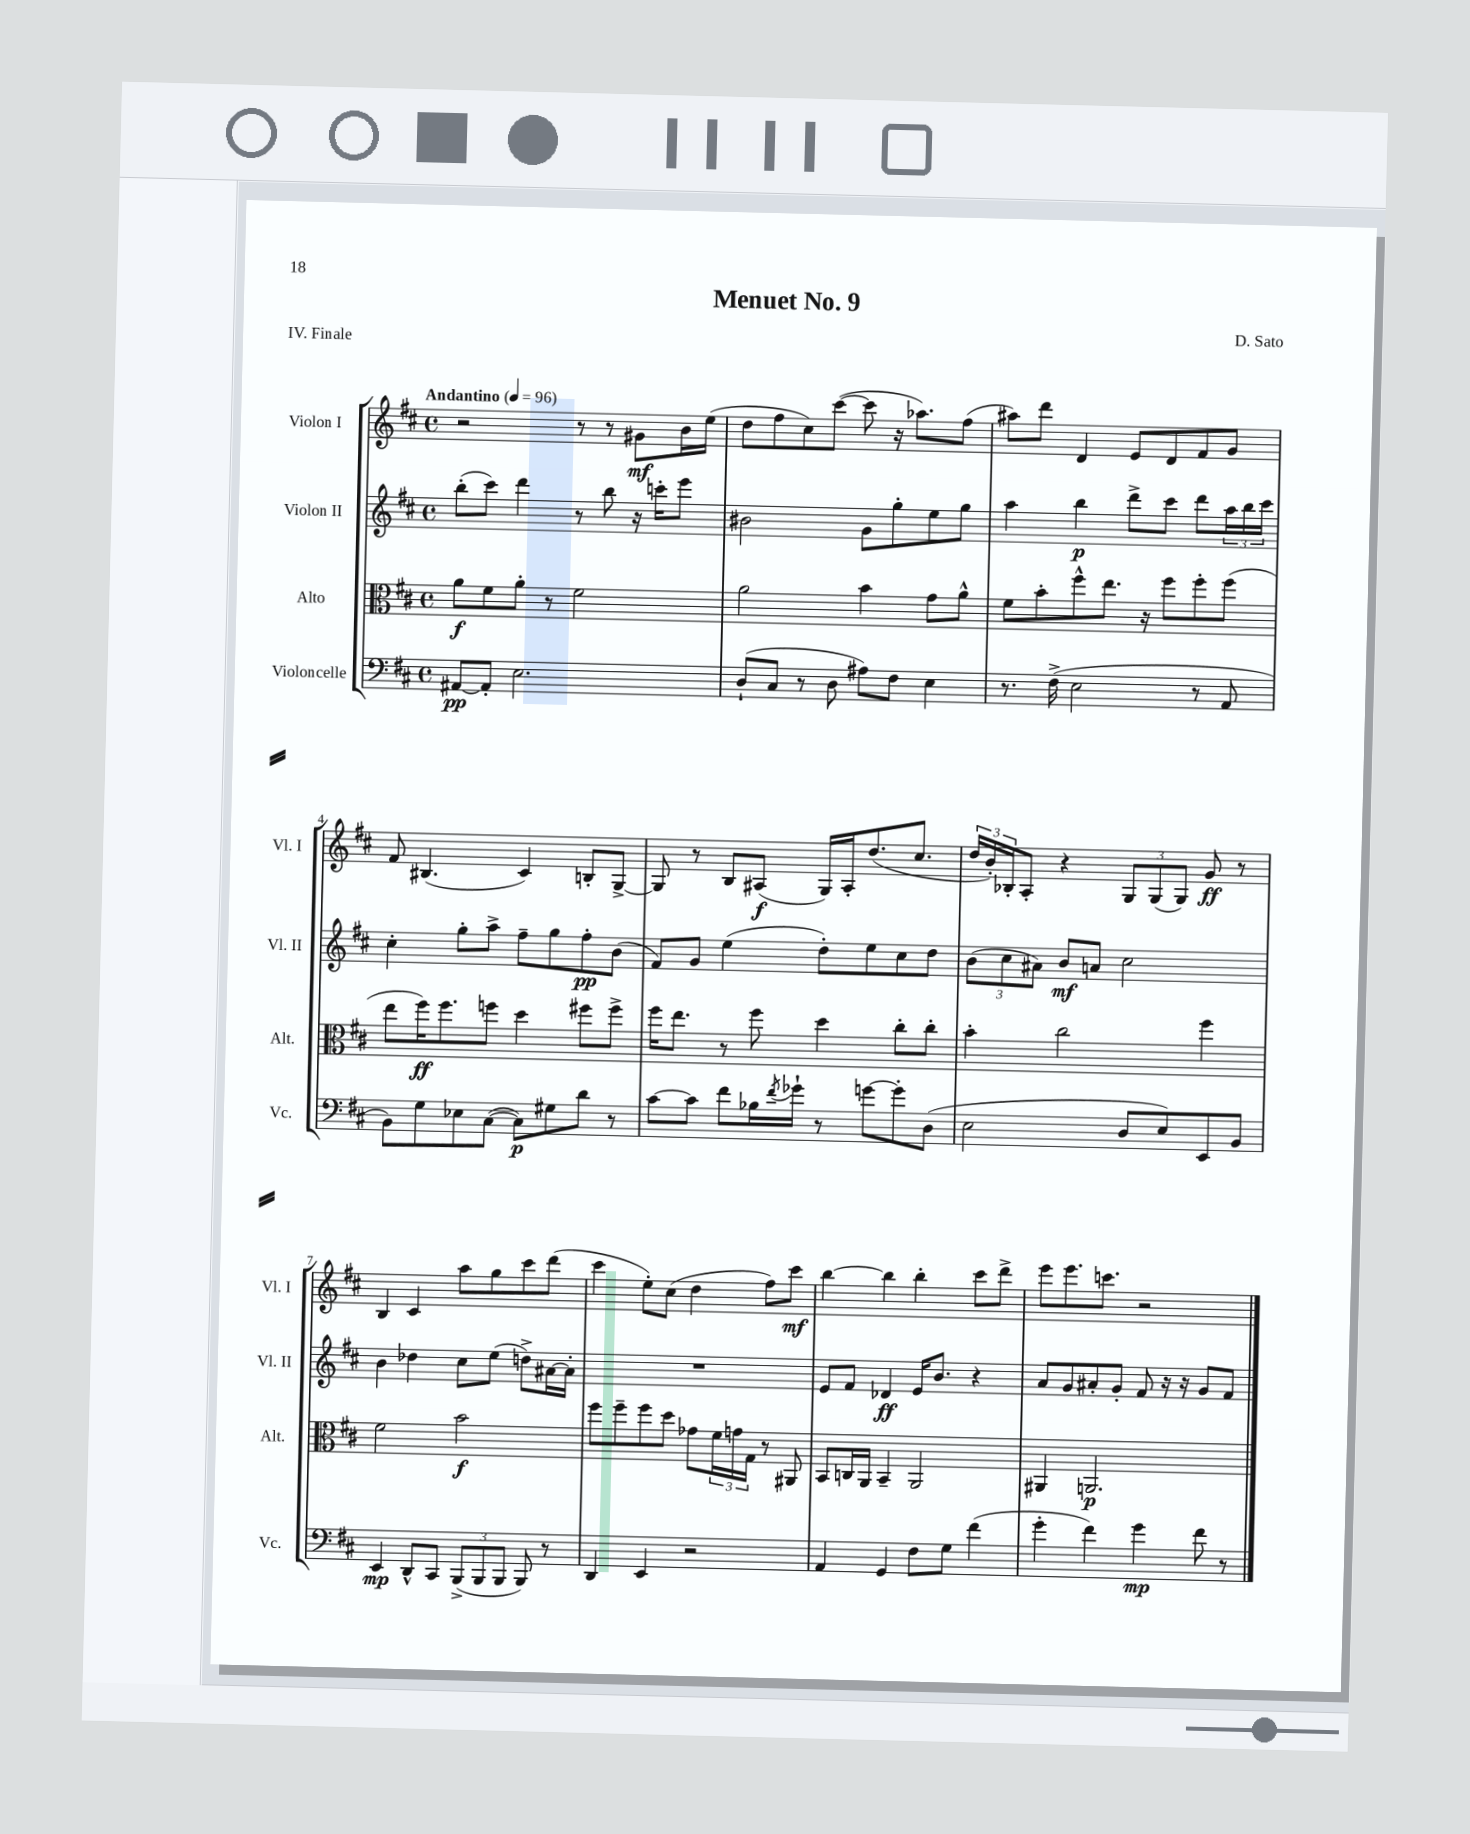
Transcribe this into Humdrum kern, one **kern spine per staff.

**kern	**kern	**kern	**kern
*staff4	*staff3	*staff2	*staff1
*clefF4	*clefC3	*clefG2	*clefG2
*k[f#c#]	*k[f#c#]	*k[f#c#]	*k[f#c#]
*M4/4	*M4/4	*M4/4	*M4/4
*met(c)	*met(c)	*met(c)	*met(c)
*MM96	*MM96	*MM96	*MM96
[8AA#	8a	(8bb'	2r
8AA#']	8f#	8ccc#)	.
2.E	8a'	4ddd	.
.	8r	.	.
.	2f#	8r	8r
.	.	8bb	8r
.	.	16r	8g#
.	.	16ccc'	.
.	.	8eee	16b
.	.	.	(16ee
=	=	=	=
(8D`	2a	2b#	8dd
8C#	.	.	8ff#
8r	.	.	8cc#)
8D	.	.	([8ccc#
8A#)	4b	8g	8ccc#]
8F#	.	8gg'	16r
.	.	.	8.aa-)
4E	8g	8ee	.
.	8a^^	8gg	(8ff#
=	=	=	=
8.r	8f#	4aa	8aa#)
.	8b'	.	8ddd
(16F#^	.	.	.
2E	8ff#^^	4bb	4d
.	8.ee	.	.
.	.	8ddd^	8e
.	16r	.	.
.	8ff#	8ccc#	8d
8r	8ff#'	8ddd	8f#
8AA	(8ff#	24aa	8g
.	.	24bb	.
.	.	24ccc#	.
=	=	=	=
8BB)	8ee	4cc#'	8f#
8G	16ff#)	.	(4.B#
.	8.ff#	.	.
8E-	.	8gg'	.
([8C#	8ff	8aa^	.
8C#])	4dd	8ff#~	4c#)
8G#	.	8gg	.
8d	8ff#	8ff#'	8B'
8r	8ff#^	(8b	[8G^
=	=	=	=
[8c#	16ff#	8f#)	8G]
.	8.ee	.	.
8c#]	.	8g	8r
8f#	8r	(4ee	8B
16B-	8ff#	.	(8A#
8qf#	.	.	.
16g-`	.	.	.
8r	4dd	8dd')	16G)
.	.	.	16A#'
[8g	.	8ee	(8.dd
8g']	8cc#'	8cc#	.
.	.	.	8.cc#
(8D	8cc#'	8dd	.
=	=	=	=
2E	4b'	(12b	24dd
.	.	.	24b')
.	.	12cc#	24B-'
.	.	.	8A'
.	.	12a#)	.
.	2cc#	8b	4r
.	.	8a	.
8D	.	2cc#	12G
.	.	.	(12G
8E)	.	.	.
.	.	.	12G)
8EE	4ff#	.	8g
8BB	.	.	8r
=	=	=	=
4EE	2f#	4b	4B
8DD^^	.	4dd-	4c#
8CC#	.	.	.
(12BBB^	2b	8cc#	8aa
12BBB	.	.	.
.	.	(8ee	8gg
12BBB	.	.	.
8BBB)	.	8dd^)	8ccc#
8r	.	[16a#	(8ddd
.	.	16a#']	.
=	=	=	=
4DD	8ff#	1r	4ccc#
.	8ff#~	.	.
4EE	8ff#	.	8ee')
.	8dd	.	(8cc#
2r	8g-	.	4dd
.	24f#	.	.
.	24g	.	.
.	24G	.	.
.	8r	.	8ff#)
.	8AA#	.	8ccc#
=	=	=	=
4AA	8BB	8e	[4bb
.	16C	8f#	.
.	16AA	.	.
4GG	4BB~	4d-	4bb]
8F#	2AA	16e	4bb'
.	.	8.b	.
8G	.	.	.
(4f#	.	4r	8ccc#
.	.	.	8ddd^
=	=	=	=
4g'	4AA#	8a	8eee
.	.	8g	8.eee
4f#)	2.AA	8a#'	.
.	.	.	8.ccc
.	.	8g'	.
4g	.	8f#	2r
.	.	16r	.
.	.	16r	.
8f#	.	8g	.
8r	.	8f#	.
==	==	==	==
*-	*-	*-	*-
